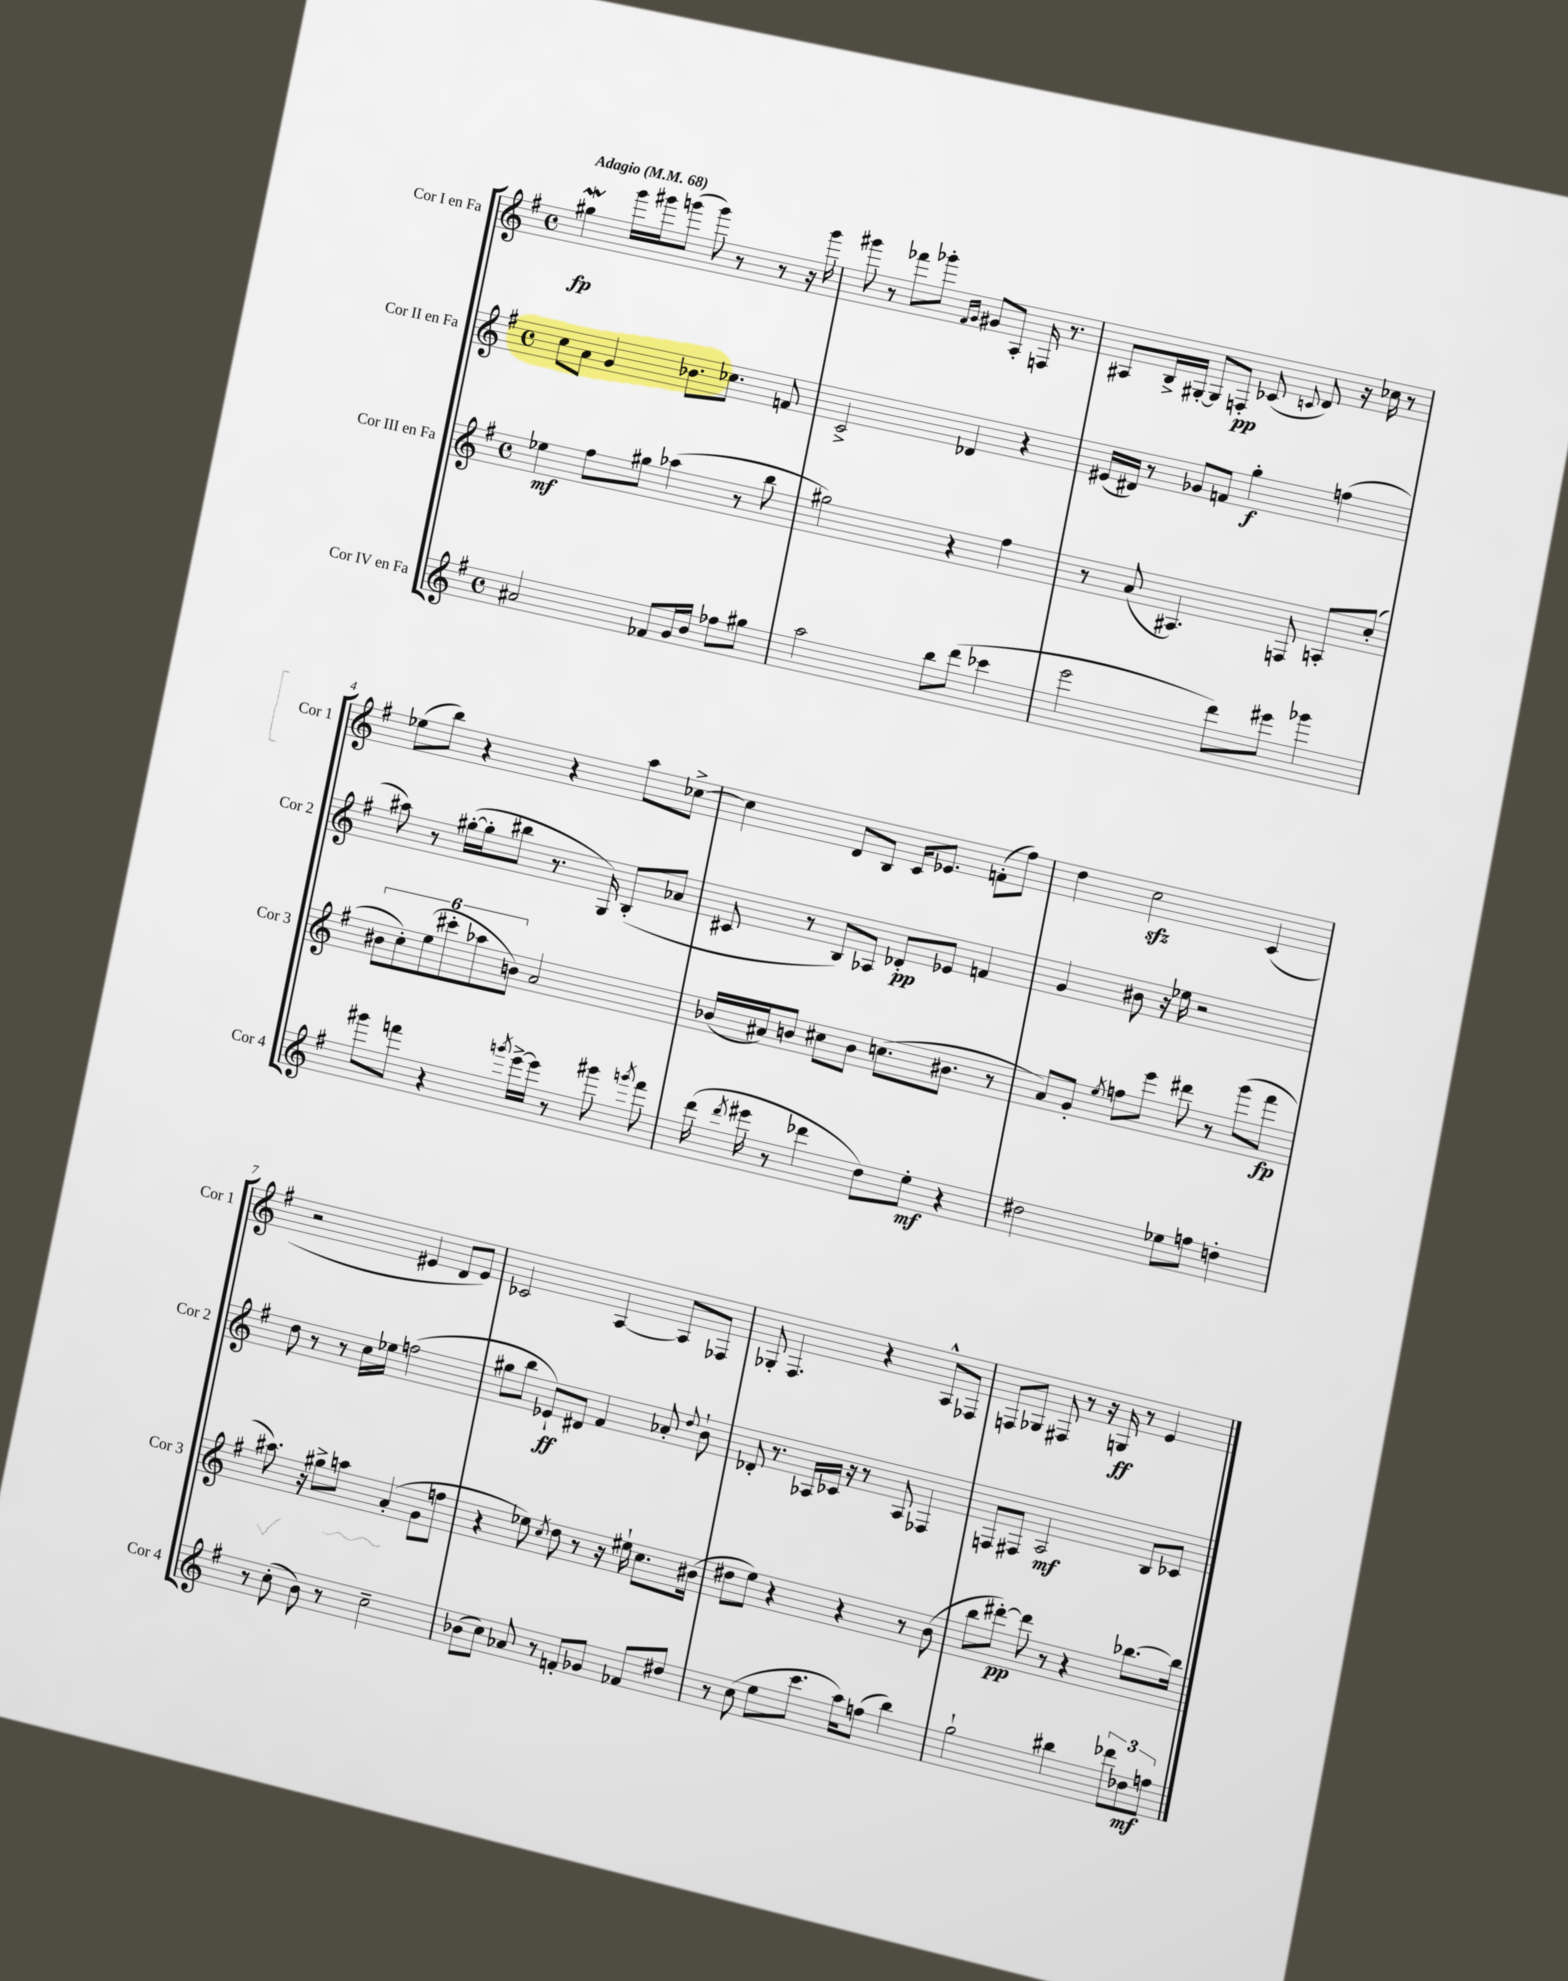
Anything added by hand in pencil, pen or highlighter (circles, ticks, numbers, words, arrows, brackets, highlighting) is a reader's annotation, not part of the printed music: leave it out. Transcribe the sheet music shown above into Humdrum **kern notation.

**kern	**kern	**kern	**kern
*staff4	*staff3	*staff2	*staff1
*clefG2	*clefG2	*clefG2	*clefG2
*k[f#]	*k[f#]	*k[f#]	*k[f#]
*M4/4	*M4/4	*M4/4	*M4/4
*met(c)	*met(c)	*met(c)	*met(c)
*MM68	*MM68	*MM68	*MM68
2a#/	4ee-\	8cc\L	4gg#\
.	.	8a\J	.
.	8ff#\L	4g/	16ggg\LL
.	.	.	16ggg#\J
.	8gg#\J	.	(8ggg\J
8f-/L	(4aa-\	8.b-\L	8ggg\)
16g/L	.	.	8r
16b/JJ	.	8.cc-\J	.
8ff-\L	8r	.	8r
8gg#\J	8bb\	8f/	16r
.	.	.	16ggg\
=	=	=	=
2aa\	2gg#\)	2c^/	8ggg#\
.	.	.	8r
.	.	.	8fff-\L
.	.	.	8ggg-'\J
.	.	.	16qqf#/LL
.	.	.	16qqg/JJ
8bb\L	4r	4d-/	8g#/L
(8ddd\J	.	.	8A'/J
4ccc-\	4ff#\	4r	16F/
.	.	.	8.r
=	=	=	=
2eee\	8r	(16e#/LL	8A#/L
.	.	16d#/JJ)	.
.	(8a/	8r	16B^/L
.	.	.	[16G#'/JJ
.	4.A#/)	8g-/L	8G#/]L
.	.	8f/J	8F'/J
8ddd\L)	.	4gg'\	(8c-/
.	.	.	8qqc/
8eee#\J	8F/	.	8d/)
4ggg-\	8A'/L	(4ff\	16r
.	.	.	16cc-\
.	(8cc'/J	.	8r
=	=	=	=
8ggg#\L	12b#\L	8aa#\)	(8ee-\L
.	12cc'\)	.	.
8fff\J	.	8r	8bb\J)
.	(12ee\	.	.
4r	12ccc#'\	([16gg#'\LL	4r
.	.	16gg#'\]J	.
.	12aa-\	.	.
.	.	8bb#\J	.
.	12b\J)	.	.
8qggg/	.	.	.
[16eee^\LL	2a/	8.r	4r
16eee\]JJ	.	.	.
8r	.	.	.
.	.	16G/)	.
8ggg#\	.	(8B'/L	8aa\L
8qggg/	.	.	.
8fff\	.	8a-/J	[8cc-^\J
=	=	=	=
(16ddd\	(16b-/LL	8c#/	4cc-\]
8qddd/	.	.	.
16eee#\	16a#/J)	.	.
8r	8b/J	8r	.
4ddd-\	8cc#\L	8B/L)	8d/L
.	8b\J	8A-/J	8B/J
8dd\L)	(8.cc\L	8d-'/L	16c/LK
.	.	.	8.e-/J
8ee'\J	.	8e-/J	.
.	8.b#\J	.	.
4r	.	4f/	(8f'\L
.	8r	.	8ff#\J)
=	=	=	=
2dd#\	8a/L)	4g/	4dd\
.	8g'/J	.	.
.	8qee/	.	.
.	8ff\L	8b#\	2cc\
.	8eee\J	16r	.
.	.	16ee-\	.
8ee-\L	8ddd#\	2r	.
8ff\J	8r	.	.
4dd'\	(8ggg\L	.	(4c/
.	8fff#\J	.	.
=	=	=	=
8r	8.aa#\)	8dd\	2r
(8cc'\	.	8r	.
.	16r	.	.
8b\)	8gg#^\L	8r	.
8r	8aa\J	16cc\LL	.
.	.	16ee-\JJ	.
2cc~\	(4a'/	(2ff\	4e#/
.	8g\L	.	8d/L
.	8ff\J	.	8e#/J)
=	=	=	=
(8b-\L	4r	8gg#\L	2c-/
8cc\J)	.	8bb\J	.
8a-/	8ee-\)	8e-`/L)	.
.	8qcc/	.	.
8r	8dd\	8d#/J	.
8f'/L	8r	4f#/	[4A/
8g-/J	16r	.	.
.	16ee#`\	.	.
8f-/L	8.cc\L	8a-'/	8A/]L
.	.	8qqdd/	.
8dd#/J	.	8b`\	8F-/J
.	(16b#\Jk	.	.
=	=	=	=
8r	8dd#\L	8d-'/	8G-'/
(8cc\	8ee\J)	8.r	4.F#/
8ee\L	4r	.	.
.	.	16A-/LL	.
8.ccc\J	.	16c-/JJ	.
.	.	16r	.
.	4r	8r	4r
16aa\LK)	.	.	.
(8ff\J	.	8A-/	.
4bb\)	8r	4F-/	8A^^/L
.	(8b\	.	8F-/J
=	=	=	=
2gg`\	8bb\L	8F/L	8F/L
.	[8ddd#'\J)	8F#/J	8G-/J
.	8ddd#\]	2A/	8F#/
.	8r	.	8r
4bb#\	4r	.	16r
.	.	.	16G/
.	.	.	8r
12ddd-\L	[8.bb-\L	8B/L	4e/
12dd-\	.	.	.
.	.	8c-/J	.
12ff\J	.	.	.
.	16bb-\]Jk	.	.
==	==	==	==
*-	*-	*-	*-
